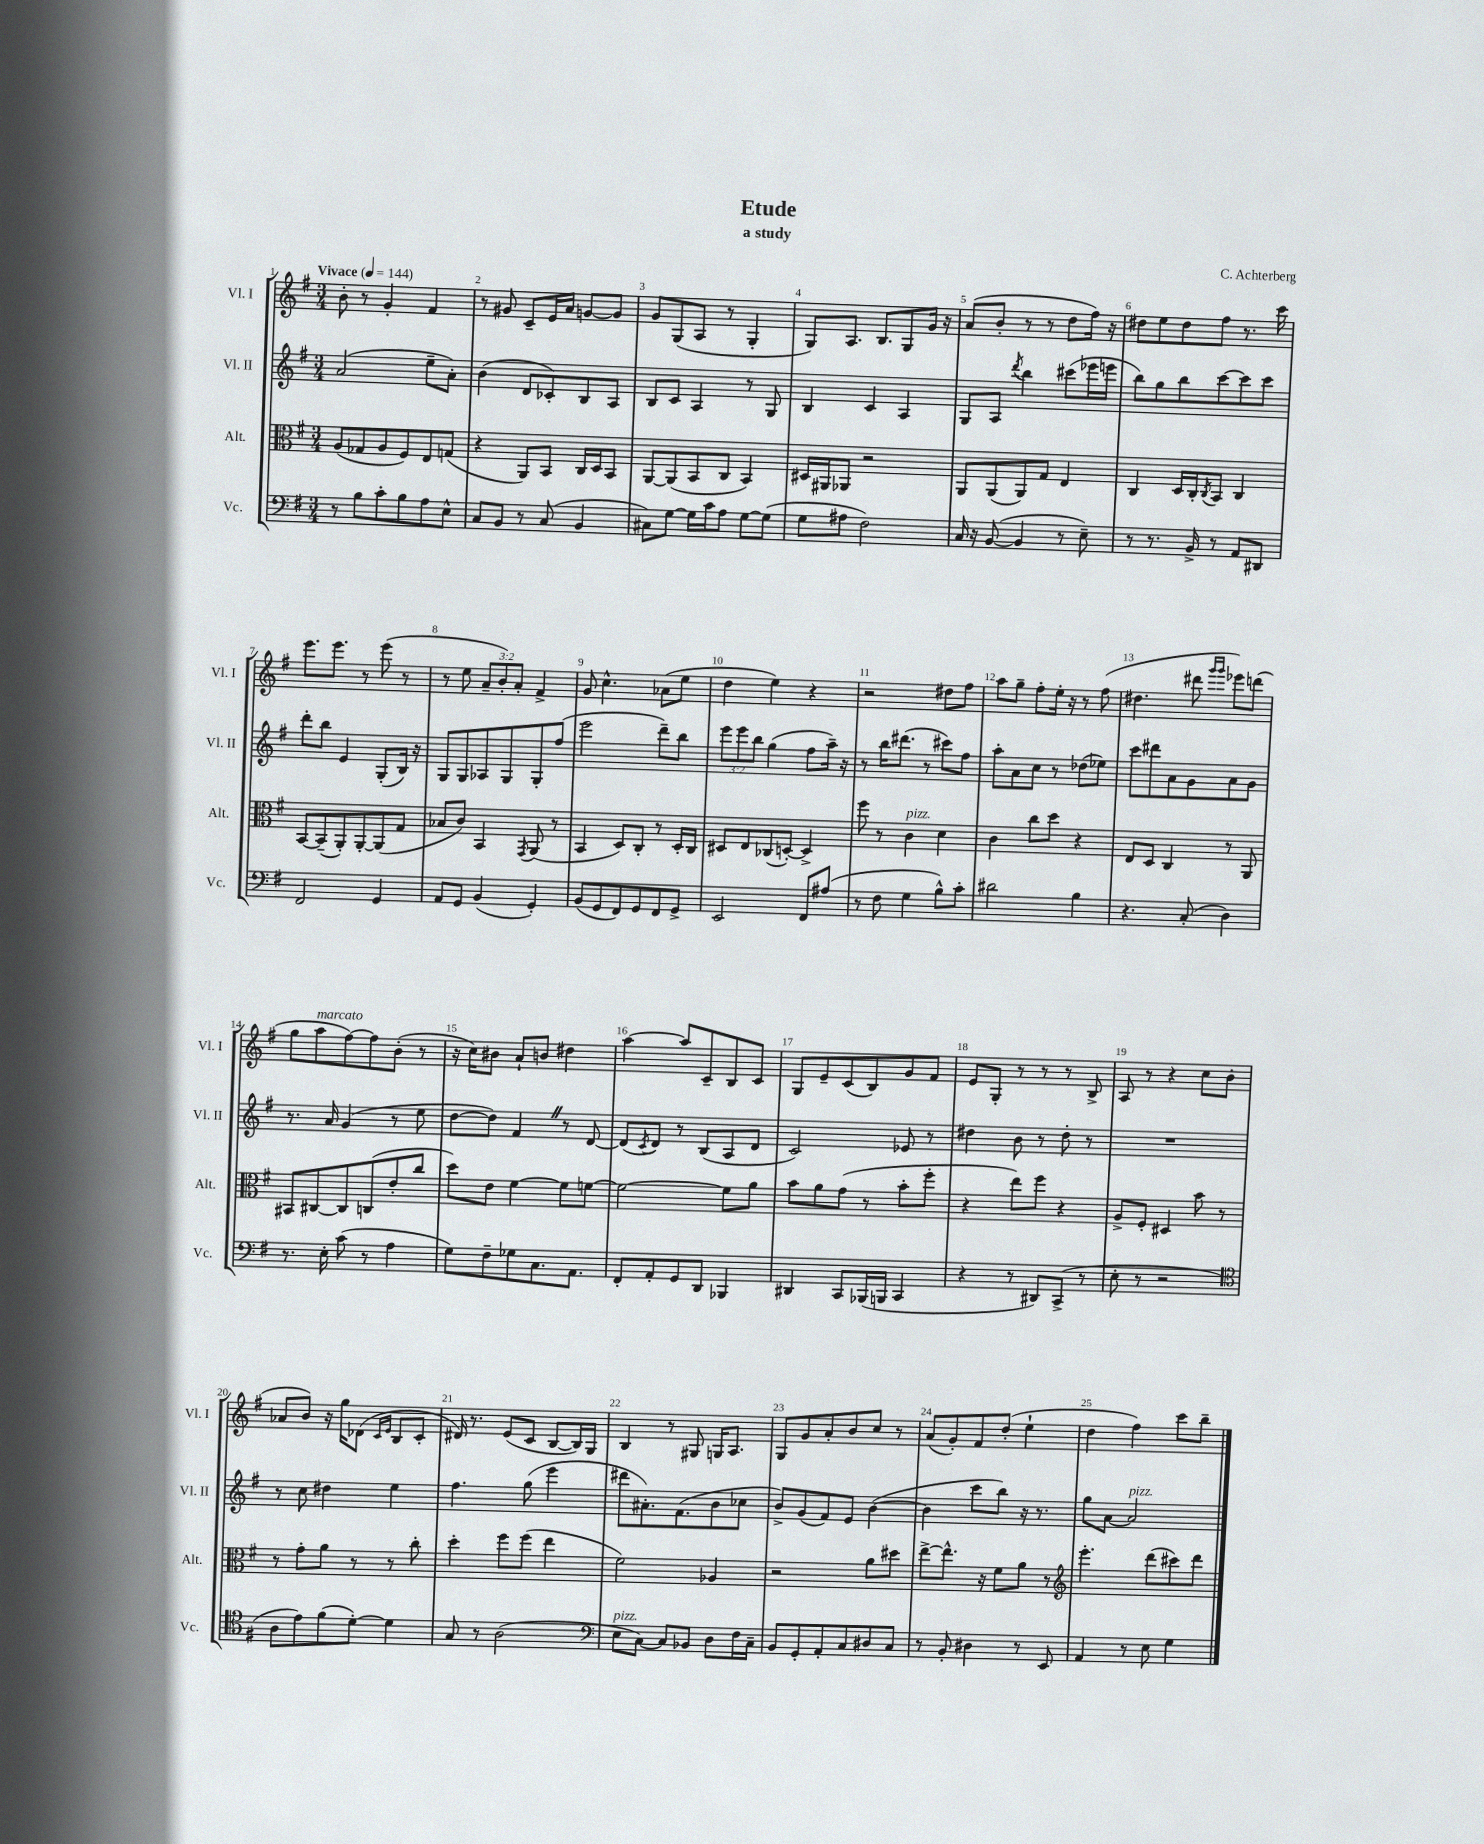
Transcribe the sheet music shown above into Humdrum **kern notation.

**kern	**kern	**kern	**kern
*staff4	*staff3	*staff2	*staff1
*clefF4	*clefC3	*clefG2	*clefG2
*k[f#]	*k[f#]	*k[f#]	*k[f#]
*M3/4	*M3/4	*M3/4	*M3/4
*MM144	*MM144	*MM144	*MM144
8r	(8A	(2a	8b'
8B	8G-	.	8r
8c'	8A	.	4g'
8B	8F#)	.	.
8A	8E	8ee~	4f#
8E^^	(8G	8a')	.
=	=	=	=
8C	4r	(4b	8r
8BB	.	.	8g#
8r	8AA)	8d	8c~
(8C	8BB	8c-')	16e
.	.	.	16a
4BB	16C	8B	[8g
.	16D	.	.
.	8BB	8A	8g]
=	=	=	=
8C#)	[8AA	8B	8g
[8G	(8AA]	8c	(8G
16G]	8BB	4A	8A
16c	.	.	.
8A	8C	.	8r
[8G	4BB)	8r	4G'
(8G]	.	8G	.
=	=	=	=
8G	16D#	4B	8G)
.	16AA#	.	.
8A#	8AA-	.	8.A
2F#)	2r	4c	.
.	.	.	8.B
.	.	4A	8G
.	.	.	16g
.	.	.	16r
=	=	=	=
16C	8AA	8G	(8a
16r	.	.	.
([8BB	(8AA	8A	8b'
.	.	8qddd	.
4BB]	8AA)	4bb	8r
.	8G	.	8r
8r	4E	(8ccc#	8dd
8E~)	.	16eee-	16ff#)
.	.	16eee	16r
=	=	=	=
8r	4C	8bb)	8dd#
8.r	.	8gg	8ee
.	16D	8bb	8dd#
16BB^	16C'	.	.
.	8qC	.	.
8r	8BB	[8ccc	8ff#
8AA	4C	8ccc]	8.r
8DD#	.	8ccc	.
.	.	.	16ccc
=	=	=	=
2FF#	[8BB	8ddd'	8.eee
.	(8BB~]	8bb	.
.	.	.	8.eee
.	8AA')	4e	.
.	[8AA'	.	8r
4GG	(8AA]	(8G'	(8eee
.	8G	16B)	8r
.	.	16r	.
=	=	=	=
8AA	8B-	8G	8r
8GG	8c)	8G	8ee
(4BB	4BB	8A-	12a~
.	.	.	12b')
.	.	8G	.
.	.	.	12a'
.	8qGG	.	.
4GG')	(8AA	8G'	4f#^
.	8r	(8ff#	.
=	=	=	=
(8BB	4BB	2eee	8g
8GG	.	.	4.cc^^
8FF#)	8D)	.	.
8GG	8C'	.	.
8FF#	8r	8ddd~)	(8a-
8GG^	16D'	8bb	8ee
.	16C	.	.
=	=	=	=
2EE	8D#	12eee	4dd
.	.	12eee	.
.	8E	.	.
.	.	12bb	.
.	(8C-	(4gg	4ee)
.	[8D')	.	.
8FF#	4D^]	8ff#	4r
(8A#	.	16aa~)	.
.	.	16r	.
=	=	=	=
8r	8ff#	8r	2r
8F#	8r	16bb	.
.	.	(8.ddd#	.
4G	4c	.	.
.	.	8r	.
8B^^)	4d	8ccc#)	8dd#
8c'	.	8ff#	8ff#
=	=	=	=
2d#	4c	8aa'	8aa
.	.	8a	8gg~
.	8cc	8cc	8ff#'
.	8dd	8r	16ee'
.	.	.	16r
4B	4r	(8dd-	8r
.	.	8ee-)	(8ff#
=	=	=	=
4.r	8E	8ccc	4.dd#
.	8D	8ddd#	.
.	4C	8a	.
(8C'	.	8g	8ddd#
.	.	.	16qqggg
.	.	.	16qqggg
4D)	8r	8a	8eee-)
.	8AA	8g	(8ddd
=	=	=	=
8.r	8BB#	8.r	8gg
.	[8C#	.	8aa
16E'	.	16a	.
(8c	8C#]	(4g	[8ff#)
8r	(8C	.	8ff#]
4A	8e'	8r	(8b'
.	8cc	8ee	8r
=	=	=	=
8G)	8dd)	[8dd	16r
.	.	.	16cc)
8F#~	8e	8dd])	8b#
8G-	[4f#	4f#	8a`
8.C	.	.	8b
.	8f#]	8r	4dd#
8.AA	.	.	.
.	[8f	[8d	.
=	=	=	=
8FF#'	2f_	(8d]	[4aa
.	.	8qc	.
8AA'	.	8d)	.
8GG	.	8r	8aa]
8DD	.	(8B	8c~
4BBB-	8f]	8A	8B
.	8a	8d	8c
=	=	=	=
4DD#	8b	2c)	8G
.	8a	.	8e~
8CC	(8g	.	(8c
(16BBB-	8r	.	8B)
16BBB	.	.	.
4CC	8b'	8e-	8g
.	8ff#'	8r	8f#
=	=	=	=
4r	4r	4dd#	8e
.	.	.	8G'
8r	8ee)	8b	8r
8DD#)	8ff#	8r	8r
(8CC^	4r	8dd#'	8r
8r	.	8r	8B^
=	=	=	=
8E'	8A^	2.r	8A
8r	8F#'	.	8r
2r	4D#	.	4r
.	8b	.	8cc
.	8r	.	(8b
=	=	=	=
*clefC4	*	*	*
8A	8r	8r	8a-
8e)	8g'	8cc	8b)
(8f#	8a	4dd#	16r
.	.	.	16gg
[8d')	8r	.	(8d-
.	.	.	16qqc
.	.	.	16qqe
4d]	8r	4ee	8B
.	8cc'	.	8c'
=	=	=	=
8G	4dd'	4.ff#	16d#)
.	.	.	8.r
8r	.	.	.
(2A	8ff#	.	(8e
.	(8ff#	(8gg	8c
.	4ee	4eee	[8B
.	.	.	16B])
.	.	.	16G
=	=	=	=
*clefF4	*	*	*
8E	2f#)	8ddd#	4B
[8C)	.	8.a#')	.
8C]	.	.	8r
.	.	(8.f#	.
8BB-	.	.	8G#
8D	4A-	8b	16G
.	.	.	8.A
16F#	.	8cc-	.
16C~	.	.	.
=	=	=	=
8BB	2r	8b^)	8G
8GG'	.	(8g	8g
8AA'	.	8f#)	8a'
8C	.	8e	8b
8D#	8a	([4b	8cc
8C	8dd#	.	8r
=	=	=	=
8r	[8ee^	4b]	(8a
8BB'	8.ee^^]	.	8g')
4D#	.	8ccc	8f#
.	16r	.	.
.	8f#	8bb)	(8dd'
8r	8a	16r	4ee`
.	.	8.r	.
8EE	8r	.	.
=	=	=	=
*	*clefG2	*	*
4AA	4.eee'	8gg	4dd
.	.	[8a	.
8r	.	2a]	4ff#)
8E	(8ddd	.	.
4G	8ccc#)	.	8ccc
.	8ddd	.	8bb~
==	==	==	==
*-	*-	*-	*-
